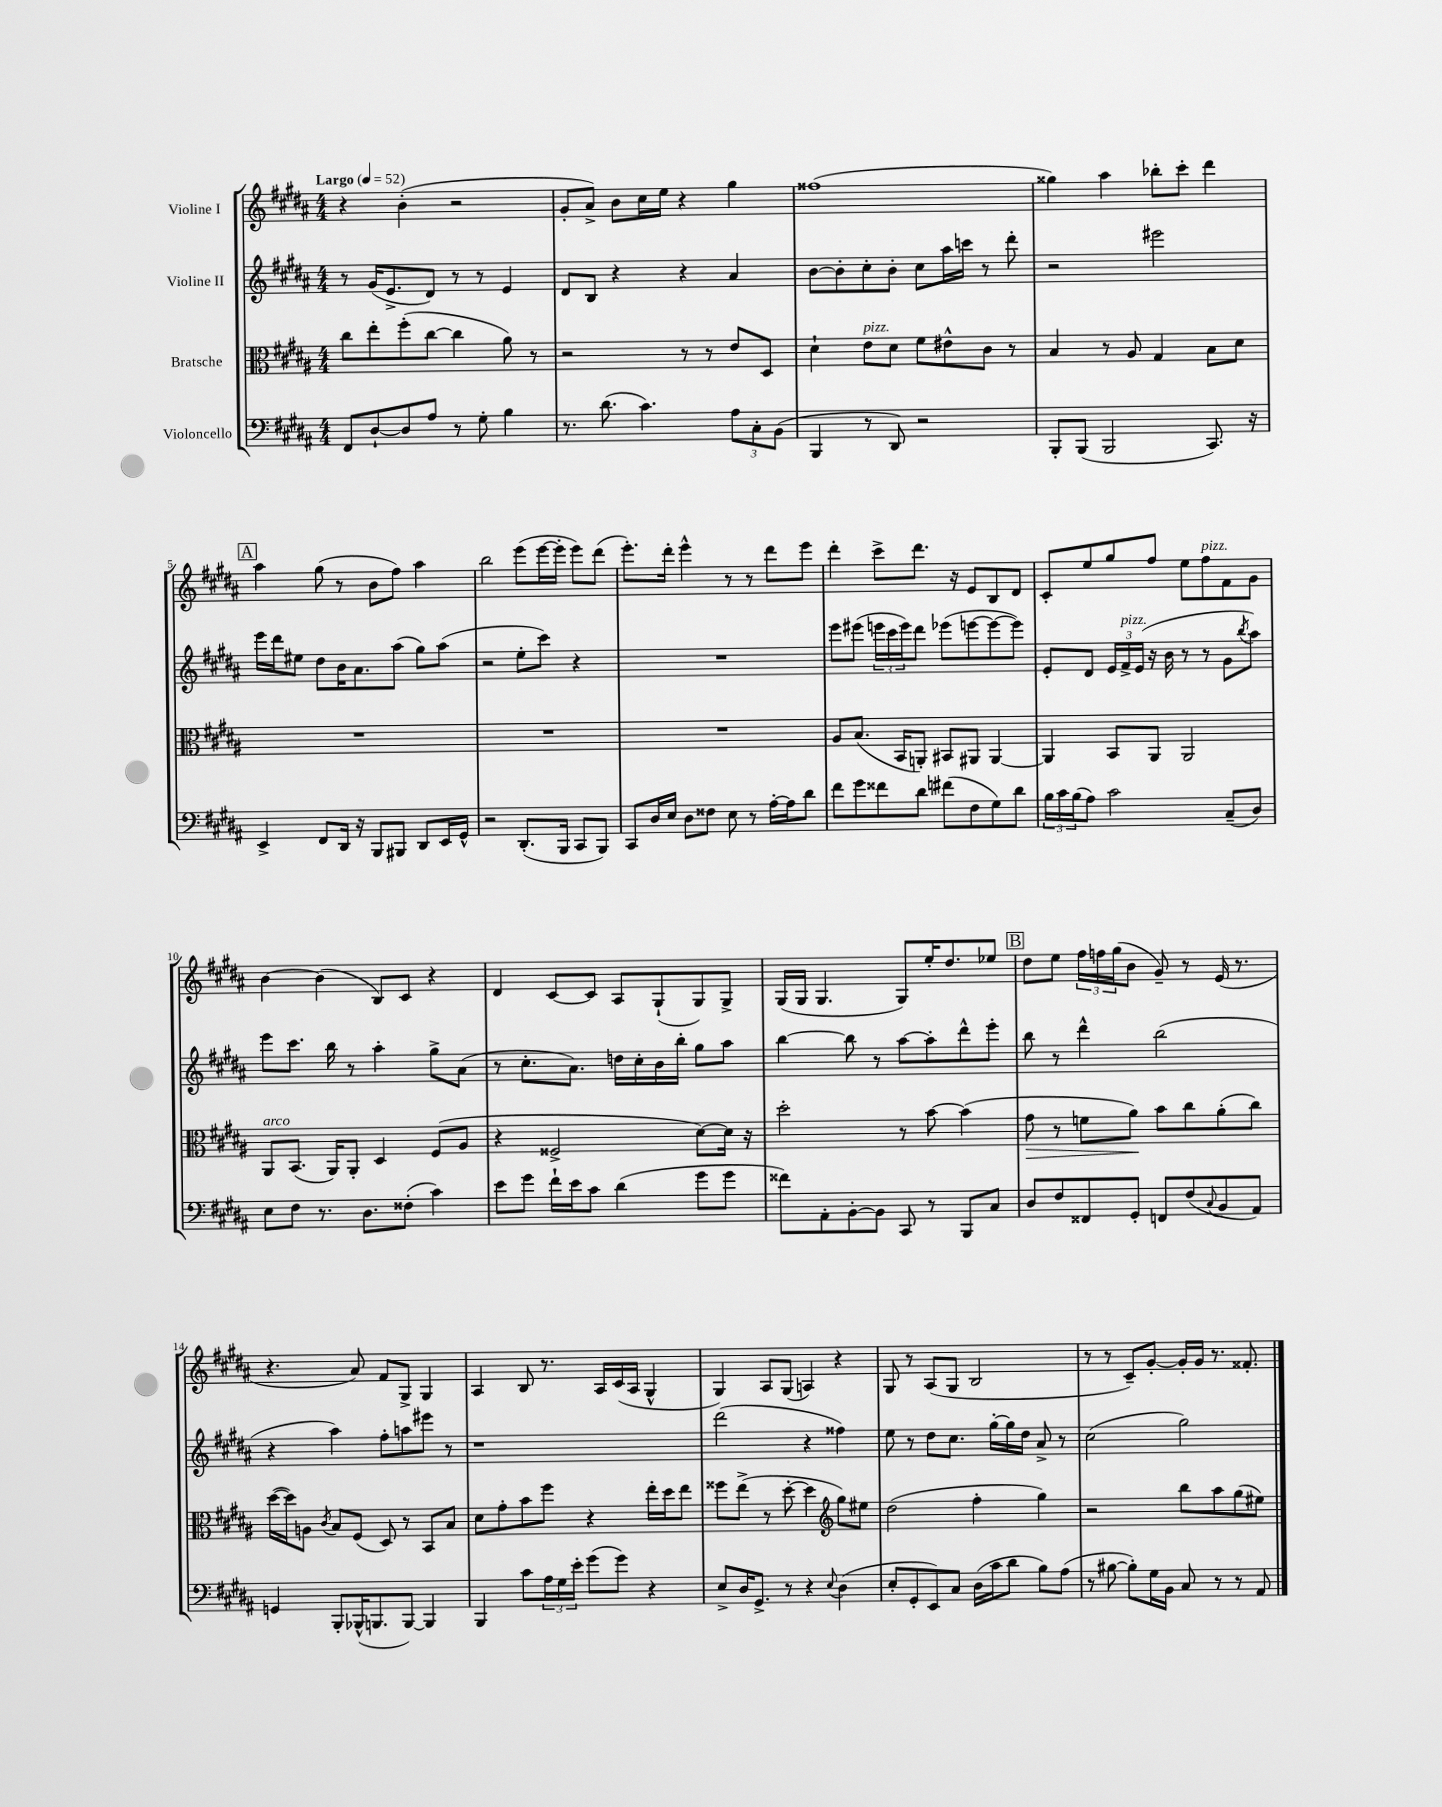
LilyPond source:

<<
\new StaffGroup <<
\new Staff = "s0" \with { instrumentName = "Violine I" } {
    \clef treble \key b \major \numericTimeSignature \time 4/4 \tempo "Largo" 4 = 52
    r4 b'4-.( r2 |
    gis'8-. ais'8->) b'8 cis''16 e''16 r4 gis''4 |
    fisis''1( |
    gisis''4) ais''4 bes''8-. cis'''8-. dis'''4 |
    \mark \markup { \box "A" } ais''4 gis''8( r8 b'8 fis''8) ais''4 |
    b''2 e'''8( e'''16~ e'''16-. e'''8) dis'''8( |
    e'''8.-.) dis'''16-. e'''4-^ r8 r8 dis'''8 e'''8 |
    dis'''4-. cis'''8-> dis'''8. r16 e'8 b8 dis'8 |
    cis'8-. e''8 gis''8 fis''8 e''8 fis''8^\markup { \italic "pizz." } fis'8 gis'8 |
    b'4~ b'4( b8) cis'8 r4 |
    dis'4 cis'8~ cis'8 ais8 gis8-!( gis8) gis8-> |
    gis16( gis16 gis4. gis8) e''16-. dis''8. ees''8 |
    \mark \markup { \box "B" } dis''8 e''8 \tuplet 3/2 { fis''16 f''16 gis''16( } b'8 gis'8--) r8 e'16( r8. |
    r4. ais'8) fis'8 gis8-> gis4 |
    ais4 b8 r8. ais16 cis'16( ais16 gis4-^ |
    gis4) ais8 gis8( a4) r4 |
    gis8 r8 ais8( gis8 b2 |
    r8 r8 cis'8--) gis'8~-. gis'16-. gis'16 r8. fisis'8.-. \bar "|." |
}
\new Staff = "s1" \with { instrumentName = "Violine II" } {
    \clef treble \key b \major \numericTimeSignature \time 4/4
    r8 gis'16( e'8.-> dis'8) r8 r8 e'4 |
    dis'8 b8 r4 r4 ais'4 |
    b'8~ b'8-. cis''8-. b'8-. cis''8 ais''16 c'''16 r8 dis'''8-. |
    r2 eis'''2 |
    \mark \markup { \box "A" } e'''16 dis'''16 eis''8 dis''8 b'16 ais'8. ais''8( gis''8) ais''8( |
    r2 e''8-. cis'''8) r4 |
    R1 |
    e'''8 eis'''8( \tuplet 3/2 { e'''16 cis'''16 e'''16) } dis'''8 ees'''8( e'''8~ e'''8~ e'''8) |
    e'8-. dis'8 \tuplet 3/2 { e'16 fis'16->^\markup { \italic "pizz." } e'16( } r16 b'16 r8 r8 gis'8 \acciaccatura { b''8 } ais''8) |
    e'''8 cis'''8. b''16 r8 ais''4-. gis''8-> ais'8( |
    r8 cis''8.-. ais'8.) d''16 cis''16-. b'16 b''16-. gis''8 ais''8 |
    b''4~ b''8 r8 ais''8~ ais''8-. dis'''8-^ e'''8-. |
    \mark \markup { \box "B" } b''8 r8 dis'''4-^ b''2( |
    r4 ais''4) fis''8-. a''8 eis'''8 r8 |
    r1 |
    dis'''2( r4 fisis''4) |
    e''8 r8 dis''8 cis''8. gis''16~-. gis''16 dis''16 ais'8-> r8 |
    cis''2( gis''2) \bar "|." |
}
\new Staff = "s2" \with { instrumentName = "Bratsche" } {
    \clef alto \key b \major \numericTimeSignature \time 4/4
    cis''8 e''8-. fis''8-.( cis''8~ cis''4 ais'8) r8 |
    r2 r8 r8 e'8 dis8 |
    dis'4-! e'8^\markup { \italic "pizz." } dis'8 fis'8 eis'8-^ cis'8 r8 |
    b4 r8 ais8 gis4 b8 dis'8 |
    \mark \markup { \box "A" } R1 |
    R1 |
    R1 |
    ais8 b8.( b,16 a,8-.) bis,8 ais,8 ais,4~ |
    ais,4 b,8 ais,8 ais,2 |
    ais,8^\markup { \italic "arco" } b,8.( ais,16) ais,8-. dis4 fis8( ais8 |
    r4 fisis2-> dis'8~) dis'16 r16 |
    dis''2-. r8 b'8~ b'4( |
    \mark \markup { \box "B" } gis'8\> r8 f'8 ais'8\!) b'8 cis''8 ais'8-.( cis''8) |
    dis''16~( dis''16) a8 \acciaccatura { cis'8 } b8 fis8( dis8) r8 b,8 b8 |
    dis'8 gis'8-. b'8 fis''8 r4 e''16-. dis''16 e''8 |
    fisis''8 e''8->( r8 dis''8~-. dis''4 \clef treble gis''8) eis''8 |
    dis''2( fis''4-. gis''4) |
    r2 b''8 ais''8 gis''8( eis''8) \bar "|." |
}
\new Staff = "s3" \with { instrumentName = "Violoncello" } {
    \clef bass \key b \major \numericTimeSignature \time 4/4
    fis,8 dis8~-! dis8 ais8 r8 gis8-. b4 |
    r8. dis'8.( cis'4.) \tuplet 3/2 { ais8 cis8-. b,8( } |
    b,,4 r8 dis,8) r2 |
    b,,8-. b,,8( b,,2 cis,8.) r16 |
    \mark \markup { \box "A" } e,4-> fis,8 dis,16 r16 b,,8 bis,,8 dis,8 e,16 gis,16-^ |
    r2 dis,8.-.( b,,16 cis,8 b,,8) |
    cis,8 dis16 e16 dis8 fisis8 e8 r8 ais16~-. ais16 dis'8 |
    fis'8 gis'8 fisis'8 dis'8 fis'8( fis8 gis8) dis'8 |
    \tuplet 3/2 { b16 cis'16 b16( } ais8) cis'2 cis8--( dis8) |
    e8 fis8 r8. dis8. fisis8-.( cis'4) |
    e'8 gis'8 fis'16-! e'16 cis'8 dis'4( gis'8 gis'8 |
    fisis'8) ais,8-. b,8~-. b,8 cis,8 r8 b,,8 cis8 |
    \mark \markup { \box "B" } dis8 fis8 fisis,8 gis,8-. f,8 fis8( \appoggiatura { cis8 } b,8 ais,8) |
    g,4 b,,8-. bes,,16-^( b,,8. b,,8~) b,,4 |
    b,,4 cis'8 \tuplet 3/2 { ais16 gis16 e'16-. } gis'8( gis'8) r4 |
    e8-> dis16 gis,8.-> r8 r4 \appoggiatura { e8 } dis4( |
    e8-. gis,8-. e,8) cis8 dis16( cis'16 dis'8 b8) ais8( |
    r8 bis8~ bis8-.) gis16 b,16 cis8 r8 r8 ais,8 \bar "|." |
}
>>
>>
